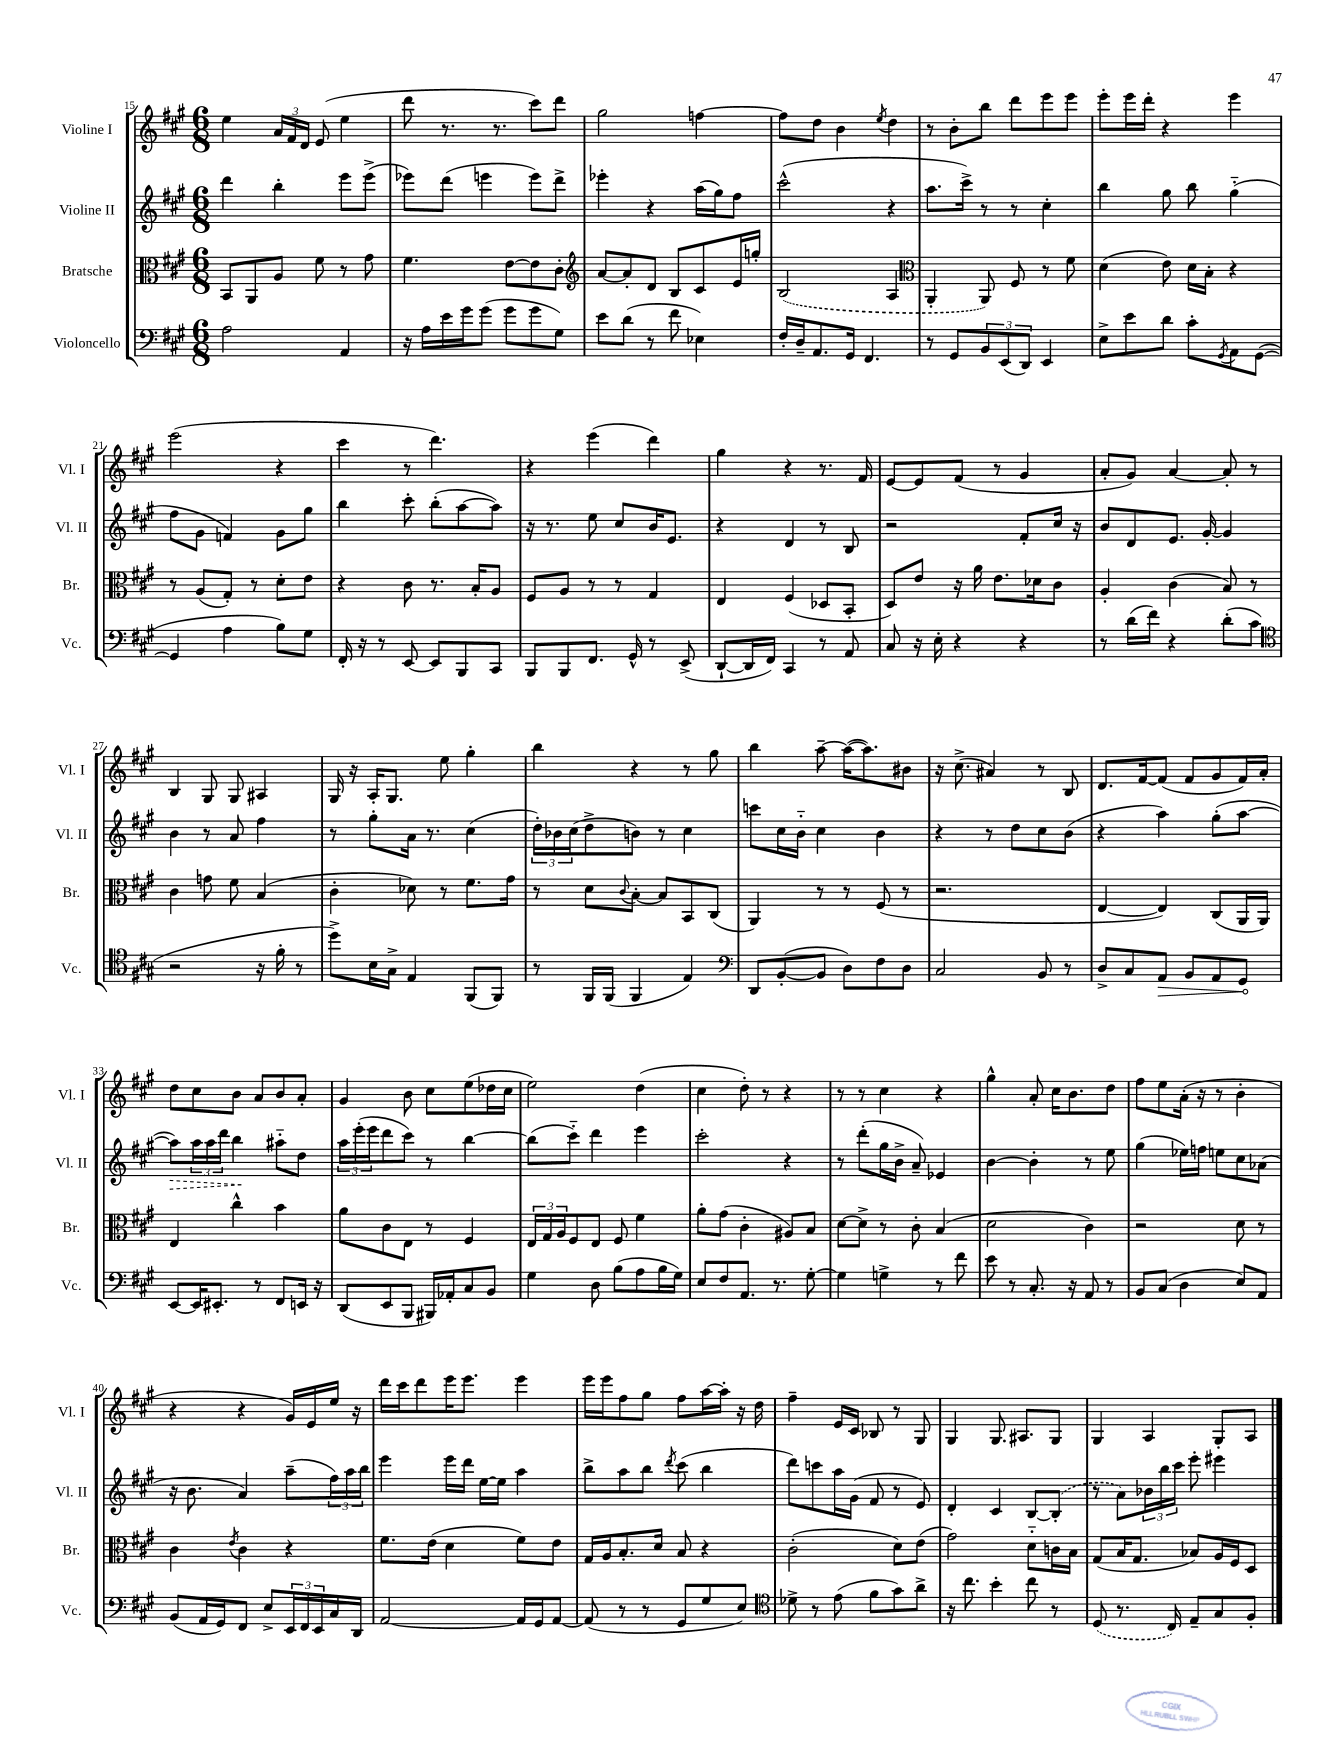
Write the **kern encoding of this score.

**kern	**dynam	**kern	**kern	**dynam	**kern
*part4	*part4	*part3	*part2	*part2	*part1
*staff4	*staff4	*staff3	*staff2	*staff2	*staff1
*I"Violoncello	*	*I"Bratsche	*I"Violine II	*	*I"Violine I
*I'Vc.	*	*I'Br.	*I'Vl. II	*	*I'Vl. I
*clefF4	*	*clefC3	*clefG2	*	*clefG2
*k[f#c#g#]	*	*k[f#c#g#]	*k[f#c#g#]	*	*k[f#c#g#]
*M6/8	*	*M6/8	*M6/8	*	*M6/8
=15	=15	=15	=15	=15	=15
2A\	.	8BB/L	4ddd\	.	4ee\
.	.	8AA/	.	.	.
.	.	8A/J	4bb'\	.	24a/LL
.	.	.	.	.	24f#/
.	.	.	.	.	24d/JJ
.	.	8f#\	.	.	(8e/
4AA/	.	8r	8eee\L	.	4ee\
.	.	8g#\	(8eee^\J	.	.
=16	=16	=16	=16	=16	=16
16r	.	4.f#\	8eee-X\L)	.	8ddd\
16A\LL	.	.	.	.	.
16e\	.	.	(8ddd\J	.	8.r
16g#\J	.	.	.	.	.
(8g#\J	.	.	4eeen\	.	.
.	.	.	.	.	8.r
8g#\L	.	[8e\L	.	.	.
8g#\	.	8e\]	8eee\L)	.	8ccc#\L)
8G#\J)	.	8c#'\J	8ddd^\J	.	8ddd\J
=17	=17	=17	=17	=17	=17
*	*	*clefG2	*	*	*
8e\L	.	[8a/L	4eee-X'\	.	2gg#\
(8d\J	.	8a'/]	.	.	.
8r	.	8d/J	4r	.	.
8f#\	.	8B/L	.	.	.
4E-X\)	.	8c#/	(16aa\LL	.	[4ffn\
.	.	.	16gg#\J)	.	.
.	.	16e/L	8ff#\J	.	.
.	.	16ggn'/JJ	.	.	.
=18	=18	=18	=18	=18	=18
16F#'/LL	.	(2B/	(2ccc#^^\	.	8ff\L]
16D~/J	.	.	.	.	.
8.AA/	.	.	.	.	8dd\J
.	.	.	.	.	4b\
16GG#/Jk	.	.	.	.	.
4.FF#/	.	.	.	.	.
.	.	.	.	.	8qee/
.	.	4A/	4r	.	4dd\
=19	=19	=19	=19	=19	=19
*	*	*clefC3	*	*	*
8r	.	4AA'/	8.aa\L	.	8r
8GG#/L	.	.	.	.	8b'\L
.	.	.	16ccc#^\Jk)	.	.
12BB/	.	8AA/)	8r	.	8bb\J
(12EE/	.	.	.	.	.
.	.	8F#/	8r	.	8ddd\L
12DD/J)	.	.	.	.	.
4EE/	.	8r	4cc#'\	.	8eee\
.	.	8f#\	.	.	8eee\J
=20	=20	=20	=20	=20	=20
8E^\L	.	(4d\	4bb\	.	8eee'\L
8e\	.	.	.	.	16eee\L
.	.	.	.	.	16ddd'\JJ
8d\J	.	8e\)	8gg#\	.	4r
8c#'\L	.	16d\LL	8bb\	.	.
.	.	16B'\JJ	.	.	.
8qGG#/	.	.	.	.	.
8AA\	.	4r	(4gg#\	.	4eee\
([8GG#\J	.	.	.	.	.
!!LO:LB:g=z
=21	=21	=21	=21	=21	=21
4GG#/]	.	8r	8ff#\L	.	(2eee\
.	.	(8A/L	8g#\J	.	.
4A\	.	8G#'/J)	4fn/)	.	.
.	.	8r	.	.	.
8B\L)	.	8d'\L	8g#\L	.	4r
8G#\J	.	8e\J	8gg#\J	.	.
=22	=22	=22	=22	=22	=22
16FF#'/	.	4r	4bb\	.	4ccc#\
16r	.	.	.	.	.
8r	.	.	.	.	.
[8EE/	.	8c#\	8ccc#'\	.	8r
8EE/L]	.	8.r	(8bb'\L	.	4.ddd\)
8BBB/	.	.	[8aa\	.	.
.	.	16B'/KL	.	.	.
8CC#/J	.	8A/J	8aa\J])	.	.
=23	=23	=23	=23	=23	=23
8BBB/L	.	8F#/L	16r	.	4r
.	.	.	8.r	.	.
8BBB/	.	8A/J	.	.	.
8.FF#/J	.	8r	8ee\	.	(4eee\
.	.	8r	8cc#/L	.	.
16GG#^^/	.	.	.	.	.
8r	.	4G#/	16b/K	.	4ddd\)
.	.	.	8.e/J	.	.
(8EE^/	.	.	.	.	.
=24	=24	=24	=24	=24	=24
[8DD`/L	.	4E/	4r	.	4gg#\
16DD/L]	.	.	.	.	.
16FF#/JJ)	.	.	.	.	.
4CC#/	.	(4F#/	4d/	.	4r
8r	.	8D-X/L	8r	.	8.r
8AA/	.	8BB'/J	8B/	.	.
.	.	.	.	.	16f#/
=25	=25	=25	=25	=25	=25
8C#/	.	8D/L)	2r	.	[8e/L
16r	.	8e/J	.	.	8e/]
16E'\	.	.	.	.	.
4r	.	16r	.	.	(8f#/J
.	.	16a\	.	.	.
.	.	8.e\L	.	.	8r
4r	.	.	8f#'/L	.	4g#/
.	.	16d-X\k	.	.	.
.	.	8c#\J	16cc#/Jk	.	.
.	.	.	16r	.	.
=26	=26	=26	=26	=26	=26
8r	.	4A'/	8b/L	.	8a'/L
(16d\LL	.	.	8d/	.	8g#/J)
16f#\JJ)	.	.	.	.	.
4r	.	(4c#\	8.e/J	.	[4a/
.	.	.	[16g#'/	.	.
(8d'\L	.	8B/)	4g#/]	.	8a'/]
8c#\J	.	8r	.	.	8r
!!LO:LB:g=z
=27	=27	=27	=27	=27	=27
*clefC4	*	*	*	*	*
2r	.	4c#\	4b\	.	4B/
.	.	8gn\	8r	.	8G#/
.	.	8f#\	8a/	.	8G#/
16r	.	(4B/	4ff#\	.	4A#X/
16f#'\	.	.	.	.	.
8r	.	.	.	.	.
=28	=28	=28	=28	=28	=28
8dd^\L)	.	4c#'\	8r	.	16G#/
.	.	.	.	.	16r
16B\L	.	.	8gg#'\L	.	16A'/KL
16G#^\JJ	.	.	.	.	8.G#/J
4E/	.	8d-X\)	16a\Jk	.	.
.	.	.	8.r	.	.
.	.	8r	.	.	8ee\
(8FF#/L	.	8.f#\L	(4cc#\	.	4gg#'\
8FF#/J)	.	.	.	.	.
.	.	16g#\Jk	.	.	.
=29	=29	=29	=29	=29	=29
8r	.	8r	24dd'\LL)	.	4bb\
.	.	.	24b-X\	.	.
.	.	.	(24cc#\J	.	.
16FF#/LL	.	8d\L	8dd^\	.	.
(16FF#/JJ	.	.	.	.	.
.	.	8qqc#/	.	.	.
4FF#/	.	[8B'\J	8bn\J)	.	4r
.	.	8B/L]	8r	.	.
4E/)	.	8BB/	4cc#\	.	8r
.	.	(8C#/J	.	.	8gg#\
=30	=30	=30	=30	=30	=30
*clefF4	*	*	*	*	*
8DD/L	.	4AA/)	8cccn\L	.	4bb\
([8BB'/	.	.	16cc#\L	.	.
.	.	.	16b\JJ	.	.
8BB/J]	.	8r	4cc#\	.	[8aa~\
8D\L)	.	8r	.	.	(16aa\KL_
.	.	.	.	.	8.aa\])
8F#\	.	(8F#/	4b\	.	.
8D\J	.	8r	.	.	8b#X\J
=31	=31	=31	=31	=31	=31
2C#/	.	2.r	4r	.	16r
.	.	.	.	.	(8.cc#^\
.	.	.	8r	.	4a#X/)
.	.	.	8dd\L	.	.
8BB/	.	.	8cc#\	.	8r
8r	.	.	(8b\J	.	8B/
=32	=32	=32	=32	=32	=32
8D^/L	.	[4E/	4r	.	8.d/L
8C#/	.	.	.	.	.
.	.	.	.	.	[16f#/k
!	!LO:HP:b	!	!	!	!
8AA/J	>	4E/])	4aa\)	.	(8f#/J]
8BB/L	.	.	.	.	8f#/L
8AA/	.	(8C#/L	(8gg#'\L	.	8g#/
8GG#/J	.	16AA/L	[8aa\J	.	16f#/L)
.	.	16AA/JJ)	.	.	16a'/JJ
.	]	.	.	.	.
!!LO:LB:g=z
=33	=33	=33	=33	=33	=33
!	!	!	!	!LO:HP:b	!
[8EE/L	.	4E/	8aa\L])	>	8dd\L
16EE/K]	.	.	24aa\L	.	8cc#\
.	.	.	24aa\	.	.
8.EE#X'/J	.	.	.	.	.
.	.	.	24ddd\JJ	.	.
.	.	4cc#^^\	4bb\	.	8b\J
8r	.	.	.	.	8a/L
8FF#/L	.	4b\	8aa#X\L	]	8b/
16EEn/Jk	.	.	8dd\J	.	8a'/J
16r	.	.	.	.	.
=34	=34	=34	=34	=34	=34
(8DD/L	.	8a\L	24aa\LL	.	4g#/
.	.	.	(24eee'\	.	.
.	.	.	24eee\J	.	.
8EE/	.	8c#\	8ddd\	.	.
8BBB/J	.	8E\J	8ccc#\J)	.	8b\
16BBB#X/LL)	.	8r	8r	.	8cc#\L
16AA-X'/J	.	.	.	.	.
8C#/	.	4F#/	[4bb\	.	(8ee\
8BB/J	.	.	.	.	16dd-X\L
.	.	.	.	.	16cc#\JJ
=35	=35	=35	=35	=35	=35
4G#\	.	24E/LL	(8bb\L]	.	2ee\)
.	.	24G#/	.	.	.
.	.	24A/J	.	.	.
.	.	8F#/	8ccc#\J)	.	.
8D\	.	8E/J	4ddd\	.	.
(8B\L	.	8F#/	.	.	.
8A\	.	4f#\	4eee\	.	(4dd\
16B\L	.	.	.	.	.
16G#\JJ)	.	.	.	.	.
=36	=36	=36	=36	=36	=36
8E/L	.	8a'\L	2ccc#'\	.	4cc#\
8F#/	.	(8g#\J	.	.	.
8.AA/J	.	4c#'\	.	.	8dd'\)
.	.	.	.	.	8r
8.r	.	.	.	.	.
.	.	8A#X/L)	4r	.	4r
[8G#'\	.	8B/J	.	.	.
=37	=37	=37	=37	=37	=37
4G#\]	.	[8d\L	8r	.	8r
.	.	8d^\J]	(8ddd'\L	.	8r
4Gn^\	.	8r	16gg#\L	.	4cc#\
.	.	.	16b^\JJ	.	.
.	.	8c#'\	8a~/)	.	.
8r	.	(4B/	4e-X/	.	4r
8f#\	.	.	.	.	.
=38	=38	=38	=38	=38	=38
8e\	.	2d\	[4b\	.	4gg#^^\
8r	.	.	.	.	.
8.C#'/	.	.	4b'\]	.	8a'/
.	.	.	.	.	16cc#\KL
16r	.	.	.	.	8.b\
8AA/	.	4c#\)	8r	.	.
8r	.	.	8ee\	.	8dd\J
=39	=39	=39	=39	=39	=39
8BB/L	.	2r	(4gg#\	.	8ff#\L
(8C#/J	.	.	.	.	8ee\
4D\	.	.	16ee-X\LL)	.	(16a'\Jk
.	.	.	16ffn\JJ	.	16r
.	.	.	8een\L	.	8r
8E/L)	.	8d\	8cc#\	.	4b'\
8AA/J	.	8r	(8a-X\J	.	.
!!LO:LB:g=z
=40	=40	=40	=40	=40	=40
(8BB/L	.	4c#\	16r	.	4r
.	.	.	8.b\	.	.
16AA/L	.	.	.	.	.
16GG#/J)	.	.	.	.	.
.	.	8qe/	.	.	.
8FF#/J	.	4c#\	4a/)	.	4r
8E^/L	.	.	.	.	.
24EE/L	.	4r	(8aa~\L	.	16g#/LL)
24FF#/	.	.	.	.	.
.	.	.	.	.	16e/
24EE/	.	.	.	.	.
16C#/	.	.	24ff#\L)	.	16ee/JJ
.	.	.	24aa\	.	.
16DD/JJ	.	.	.	.	16r
.	.	.	24bb\JJ	.	.
=41	=41	=41	=41	=41	=41
[2AA/	.	8.f#\L	4eee\	.	16ddd\LL
.	.	.	.	.	16ccc#\J
.	.	.	.	.	8ddd\
.	.	(16e\Jk	.	.	.
.	.	4d\	16eee\LL	.	16eee\K
.	.	.	16ddd\JJ	.	8.eee\J
.	.	.	[16ee\LL	.	.
.	.	.	16ee\JJ]	.	.
16AA/LL]	.	8f#\L)	4aa\	.	4eee\
16GG#/J	.	.	.	.	.
[8AA/J	.	8e\J	.	.	.
=42	=42	=42	=42	=42	=42
(8AA/]	.	16G#/LL	8bb^\L	.	16eee\LL
.	.	16A/J	.	.	16eee\J
8r	.	8.B'/	8aa\	.	8ff#\
8r	.	.	8bb\J	.	8gg#\J
.	.	16d/Jk	.	.	.
.	.	.	8qddd/	.	.
8GG#/L	.	8B/	(8ccc#\	.	8ff#\L
8G#/	.	4r	4bb\	.	[16aa\L
.	.	.	.	.	16aa'\JJ]
8E/J)	.	.	.	.	16r
.	.	.	.	.	16dd\
=43	=43	=43	=43	=43	=43
*clefC4	*	*	*	*	*
8d-X^\	.	(2c#'\	8ddd\L)	.	4ff#~\
8r	.	.	8cccn\	.	.
(8e\	.	.	16aa\L	.	16e/LL
.	.	.	(16g#\JJ	.	16c#/JJ
8f#\L	.	.	8f#/	.	8B-X/
8g#\)	.	8d\L)	8r	.	8r
8a^\J	.	(8e\J	8e/)	.	8G#/
=44	=44	=44	=44	=44	=44
16r	.	2g#\)	4d'/	.	4G#/
8.cc#\	.	.	.	.	.
4b'\	.	.	4c#/	.	8.G#/
.	.	.	.	.	8.A#X/L
8cc#\	.	8d\L	[8B/L	.	.
8r	.	16cn\L	(8B'/J]	.	8G#/J
.	.	16B\JJ	.	.	.
=45	=45	=45	=45	=45	=45
(8D/	.	(8G#/L	8r	.	4G#/
8.r	.	16B/K	8a\L)	.	.
.	.	8.G#/J	.	.	.
.	.	.	24b-X\L	.	4A/
.	.	.	24bb\	.	.
16C#/)	.	.	.	.	.
.	.	.	24ccc#\JJ	.	.
8E~/L	.	8B-X/L)	8eee'\	.	.
8G#/	.	16A/L	4eee#X\	.	8G#'/L
.	.	16F#/J	.	.	.
8F#'/J	.	8D/J	.	.	8A/J
==	==	==	==	==	==
*-	*-	*-	*-	*-	*-
